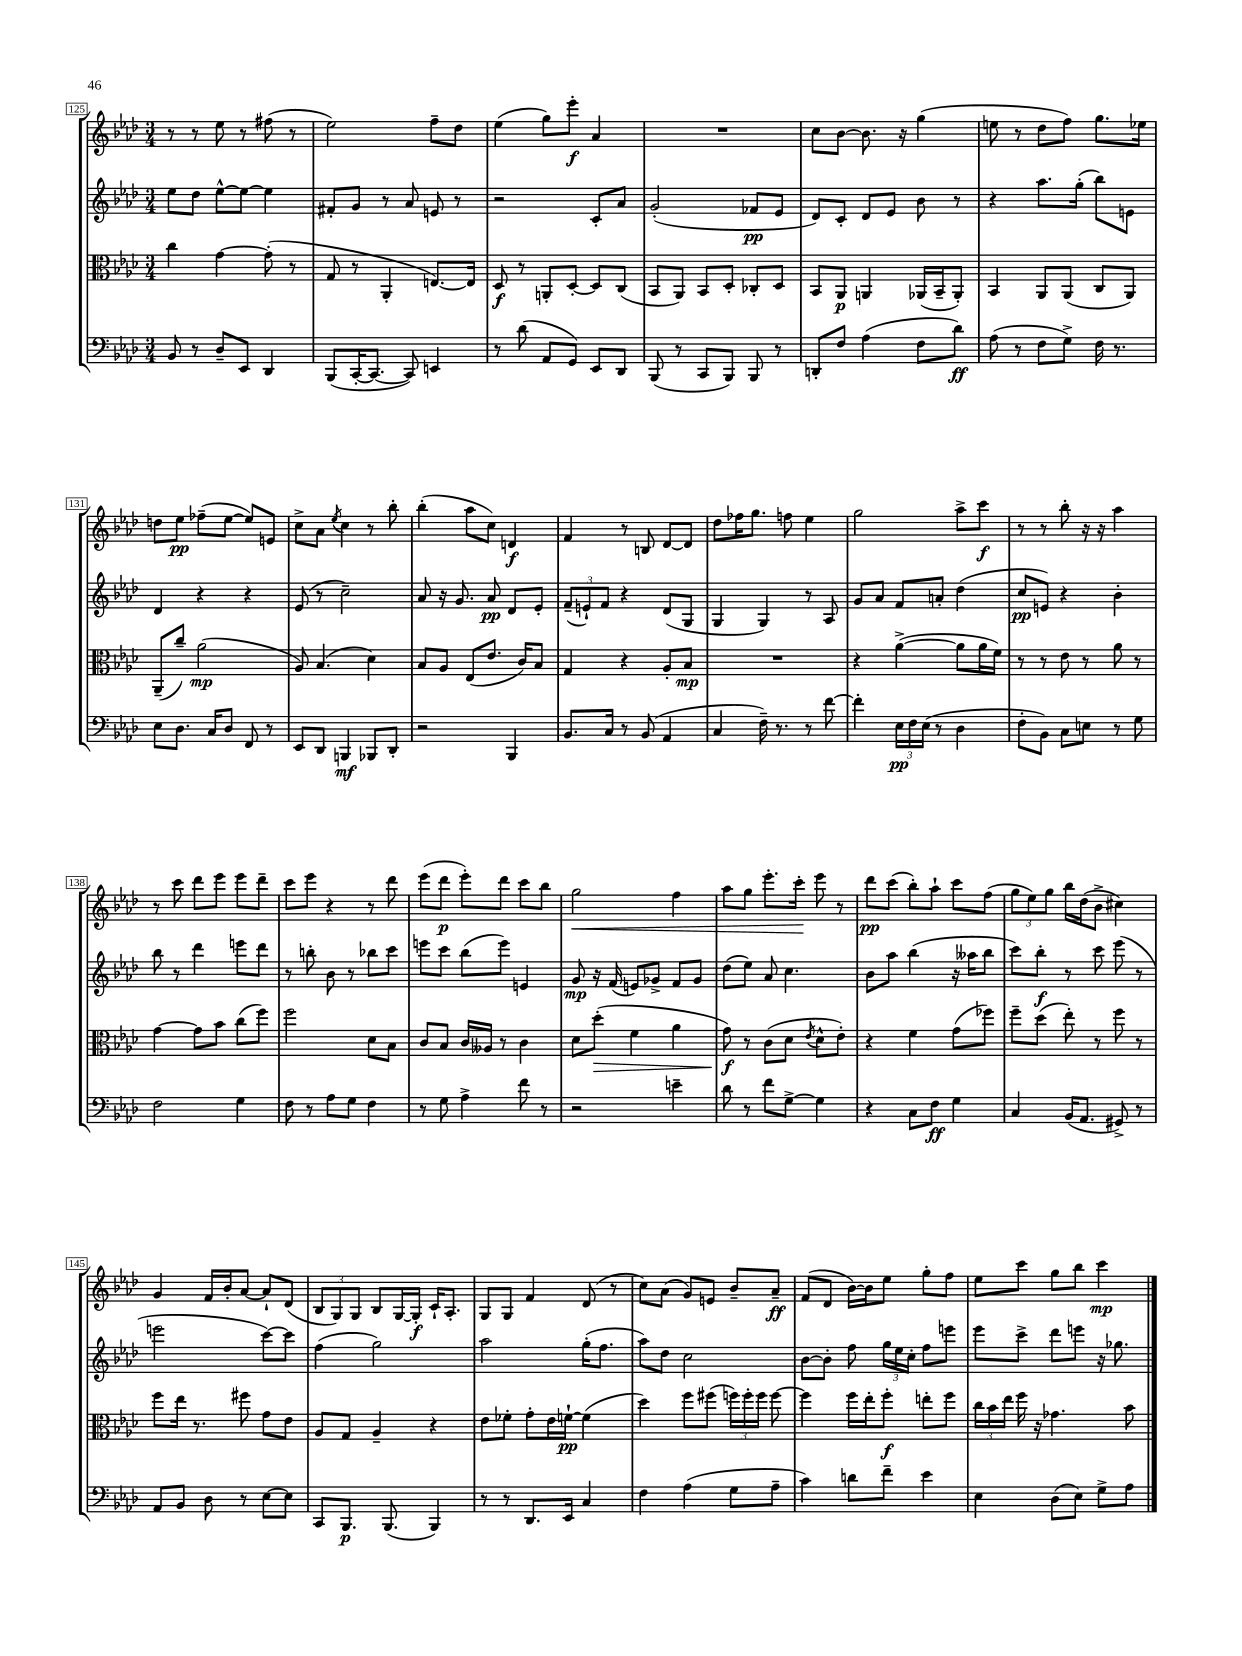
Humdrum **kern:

**kern	**kern	**kern	**kern
*staff4	*staff3	*staff2	*staff1
*clefF4	*clefC3	*clefG2	*clefG2
*k[b-e-a-d-]	*k[b-e-a-d-]	*k[b-e-a-d-]	*k[b-e-a-d-]
*M3/4	*M3/4	*M3/4	*M3/4
8BB-	4cc	8ee-	8r
8r	.	8dd-	8r
8D-~	[4g	[8ee-^^	8ee-
8EE-	.	8ee-_	8r
4DD-	(8g']	4ee-]	(8ff#
.	8r	.	8r
=	=	=	=
(8BBB-	8G	8f#'	2ee-)
[16CC'	8r	8g	.
8.CC_	.	.	.
.	4AA-'	8r	.
8CC])	.	8a-	.
4EE	[8.E)	8e	8ff~
.	.	8r	8dd-
.	16E]	.	.
=	=	=	=
8r	8D-	2r	(4ee-
(8d-	8r	.	.
8AA-	8AA'	.	8gg)
8GG)	[8D-'	.	8eee-'
8EE-	8D-]	8c'	4a-
8DD-	(8C	8a-	.
=	=	=	=
(8BBB-	8BB-	(2g'	2.r
8r	8AA-)	.	.
8CC	8BB-	.	.
8BBB-)	8D-'	.	.
8BBB-	8C-'	8f-	.
8r	8D-	8e-	.
=	=	=	=
8DD'	8BB-	8d-)	8cc
8F	8AA-	8c'	[8b-
(4A-	4AA	8d-	8.b-]
.	.	8e-	.
.	.	.	16r
8F	(16AA-	8b-	(4gg
.	16BB-~	.	.
8d-)	8AA-')	8r	.
=	=	=	=
(8A-	4BB-	4r	8ee
8r	.	.	8r
8F	8AA-	8.aa-	8dd-
8G^)	(8AA-	.	8ff)
.	.	(16gg'	.
16F	8C	8bb-)	8.gg
8.r	.	.	.
.	8AA-)	8e	.
.	.	.	16ee-
=	=	=	=
8E-	(8AA-~	4d-	8dd
8.D-	8cc~)	.	8ee-
.	(2a-	4r	(8ff-~
16C	.	.	.
8D-	.	.	[8ee-
8FF	.	4r	8ee-])
8r	.	.	8e
=	=	=	=
8EE-	8A-)	(8e-	8cc^
8DD-	(4.B-	8r	8a-
.	.	.	8qee-
4BBB	.	2cc~)	4cc
8BBB-	4d-)	.	8r
8DD-'	.	.	8bb-'
=	=	=	=
2r	8B-	8a-	(4bb-'
.	8A-	16r	.
.	.	8.g	.
.	(8E-	.	8aa-
.	8.e-	8a-	8cc)
4BBB-	.	8d-	4d
.	16c)	.	.
.	8B-	8e-'	.
=	=	=	=
8.BB-	4G	(12f~	4f
.	.	12e`)	.
.	.	12f	.
16C	.	.	.
8r	4r	4r	8r
(8BB-	.	.	8B
4AA-	8A-'	(8d-	[8d-
.	8B-	8G	8d-]
=	=	=	=
4C	2.r	4G	8dd-
.	.	.	16ff-
.	.	.	8.gg
16F~)	.	4G)	.
8.r	.	.	.
.	.	.	8ff
8r	.	8r	4ee-
[8f	.	8A-	.
=	=	=	=
4f']	4r	8g	2gg
.	.	8a-	.
24E-	([4a-^	8f	.
24F	.	.	.
(24E-	.	.	.
8r	.	8a'	.
4D-	8a-]	(4dd-	8aa-^
.	16a-	.	8ccc
.	16f)	.	.
=	=	=	=
8F'	8r	8cc	8r
8BB-)	8r	8e)	8r
8C	8e-	4r	8bb-'
8E	8r	.	16r
.	.	.	16r
8r	8a-	4b-'	4aa-
8G	8r	.	.
=	=	=	=
2F	[4g	8bb-	8r
.	.	8r	8ccc
.	8g]	4ddd-	8ddd-
.	8b-	.	8eee-
4G	(8cc	8eee	8eee-
.	8ff)	8ddd-	8ddd-~
=	=	=	=
8F	2ff	8r	8ccc
8r	.	8bb'	8eee-
8A-	.	8b-	4r
8G	.	8r	.
4F	8d-	8bb-	8r
.	8B-	8ccc	8ddd-
=	=	=	=
8r	8c	8eee	(8eee-
8G	8B-	8ccc	8ddd-
4A-^	16c	(8bb-	8eee-')
.	16A--	.	.
.	8r	8eee)	8ddd-
8f	4c	4e	8ccc
8r	.	.	8bb-
=	=	=	=
2r	8d-	8g	2gg
.	(8dd-'	16r	.
.	.	(16f	.
.	4f	8e)	.
.	.	8g-^	.
4e~	4a-	8f	4ff
.	.	8g-	.
=	=	=	=
8d-	8g)	(8dd-	8aa-
8r	8r	8ee-)	8gg
8f	(8c	8a-	8.eee-'
[8G^	8d-	4.cc	.
.	.	.	16ccc'
.	8qe-	.	.
4G]	8d-^^	.	8eee-
.	8e-')	.	8r
=	=	=	=
4r	4r	8b-	8ddd-
.	.	8aa-	(8ccc
8C	4f	(4bb-	8bb-')
8F	.	.	8aa-`
4G	(8g	16r	8ccc
.	.	16aa--	.
.	8ff-)	8bb-	(8ff
=	=	=	=
4C	8ff~	8ccc)	12gg
.	.	.	12ee-)
.	(8dd-	8bb-'	.
.	.	.	12gg
(16BB-	8ee-')	8r	16bb-
8.AA-	.	.	(16dd-
.	8r	8ccc	8b-^
8GG#^)	8ff	(8eee-	4cc#)
8r	8r	8r	.
=	=	=	=
8AA-	8ff	2eee	4g
8BB-	16ee-	.	.
.	8.r	.	.
8D-	.	.	16f
.	.	.	16b-'
8r	8ff#	.	[8a-
[8E-	8g	[8ccc)	8a-`]
8E-]	8e-	8ccc]	(8d-
=	=	=	=
8CC	8A-	(4ff	12B-
.	.	.	12G)
8.BBB-	8G	.	.
.	.	.	12G
.	4A-~	2gg)	8B-
(8.BBB-	.	.	.
.	.	.	[16G
.	.	.	16G']
4BBB-)	4r	.	16c`
.	.	.	8.A-'
=	=	=	=
8r	8e-	2aa-	8G
8r	8f-'	.	8G
8.DD-	8g'	.	4f
.	16e-	.	.
16EE-	[16f`	.	.
4C	(4f]	(16gg'	(8d-
.	.	8.ff	.
.	.	.	8r
=	=	=	=
4F	4dd-)	8aa-)	8cc)
.	.	8dd-	(8a-
(4A-	8ff	2cc	8g)
.	(8ff#	.	8e
8G	24ff)	.	8b-~
.	24ff'	.	.
.	24ff	.	.
8A-~	[8ff	.	8a-~
=	=	=	=
4c)	4ff]	[8b-	(8f
.	.	8b-']	8d-
8d	16ff	8ff	[16b-)
.	16ee-'	.	16b-]
8f~	8ff'	24gg	8ee-
.	.	24ee-	.
.	.	24cc'	.
4e-	8ee'	8ff	8gg'
.	8ff	8eee	8ff
=	=	=	=
4E-	24cc	8eee-	8ee-
.	24b-	.	.
.	24ee-	.	.
.	16ff	8ccc^	8ccc
.	16r	.	.
(8D-	4.g-	8ddd-	8gg
8E-)	.	8eee	8bb-
8G^	.	16r	4ccc
.	.	8.gg-	.
8A-	8b-	.	.
==	==	==	==
*-	*-	*-	*-
